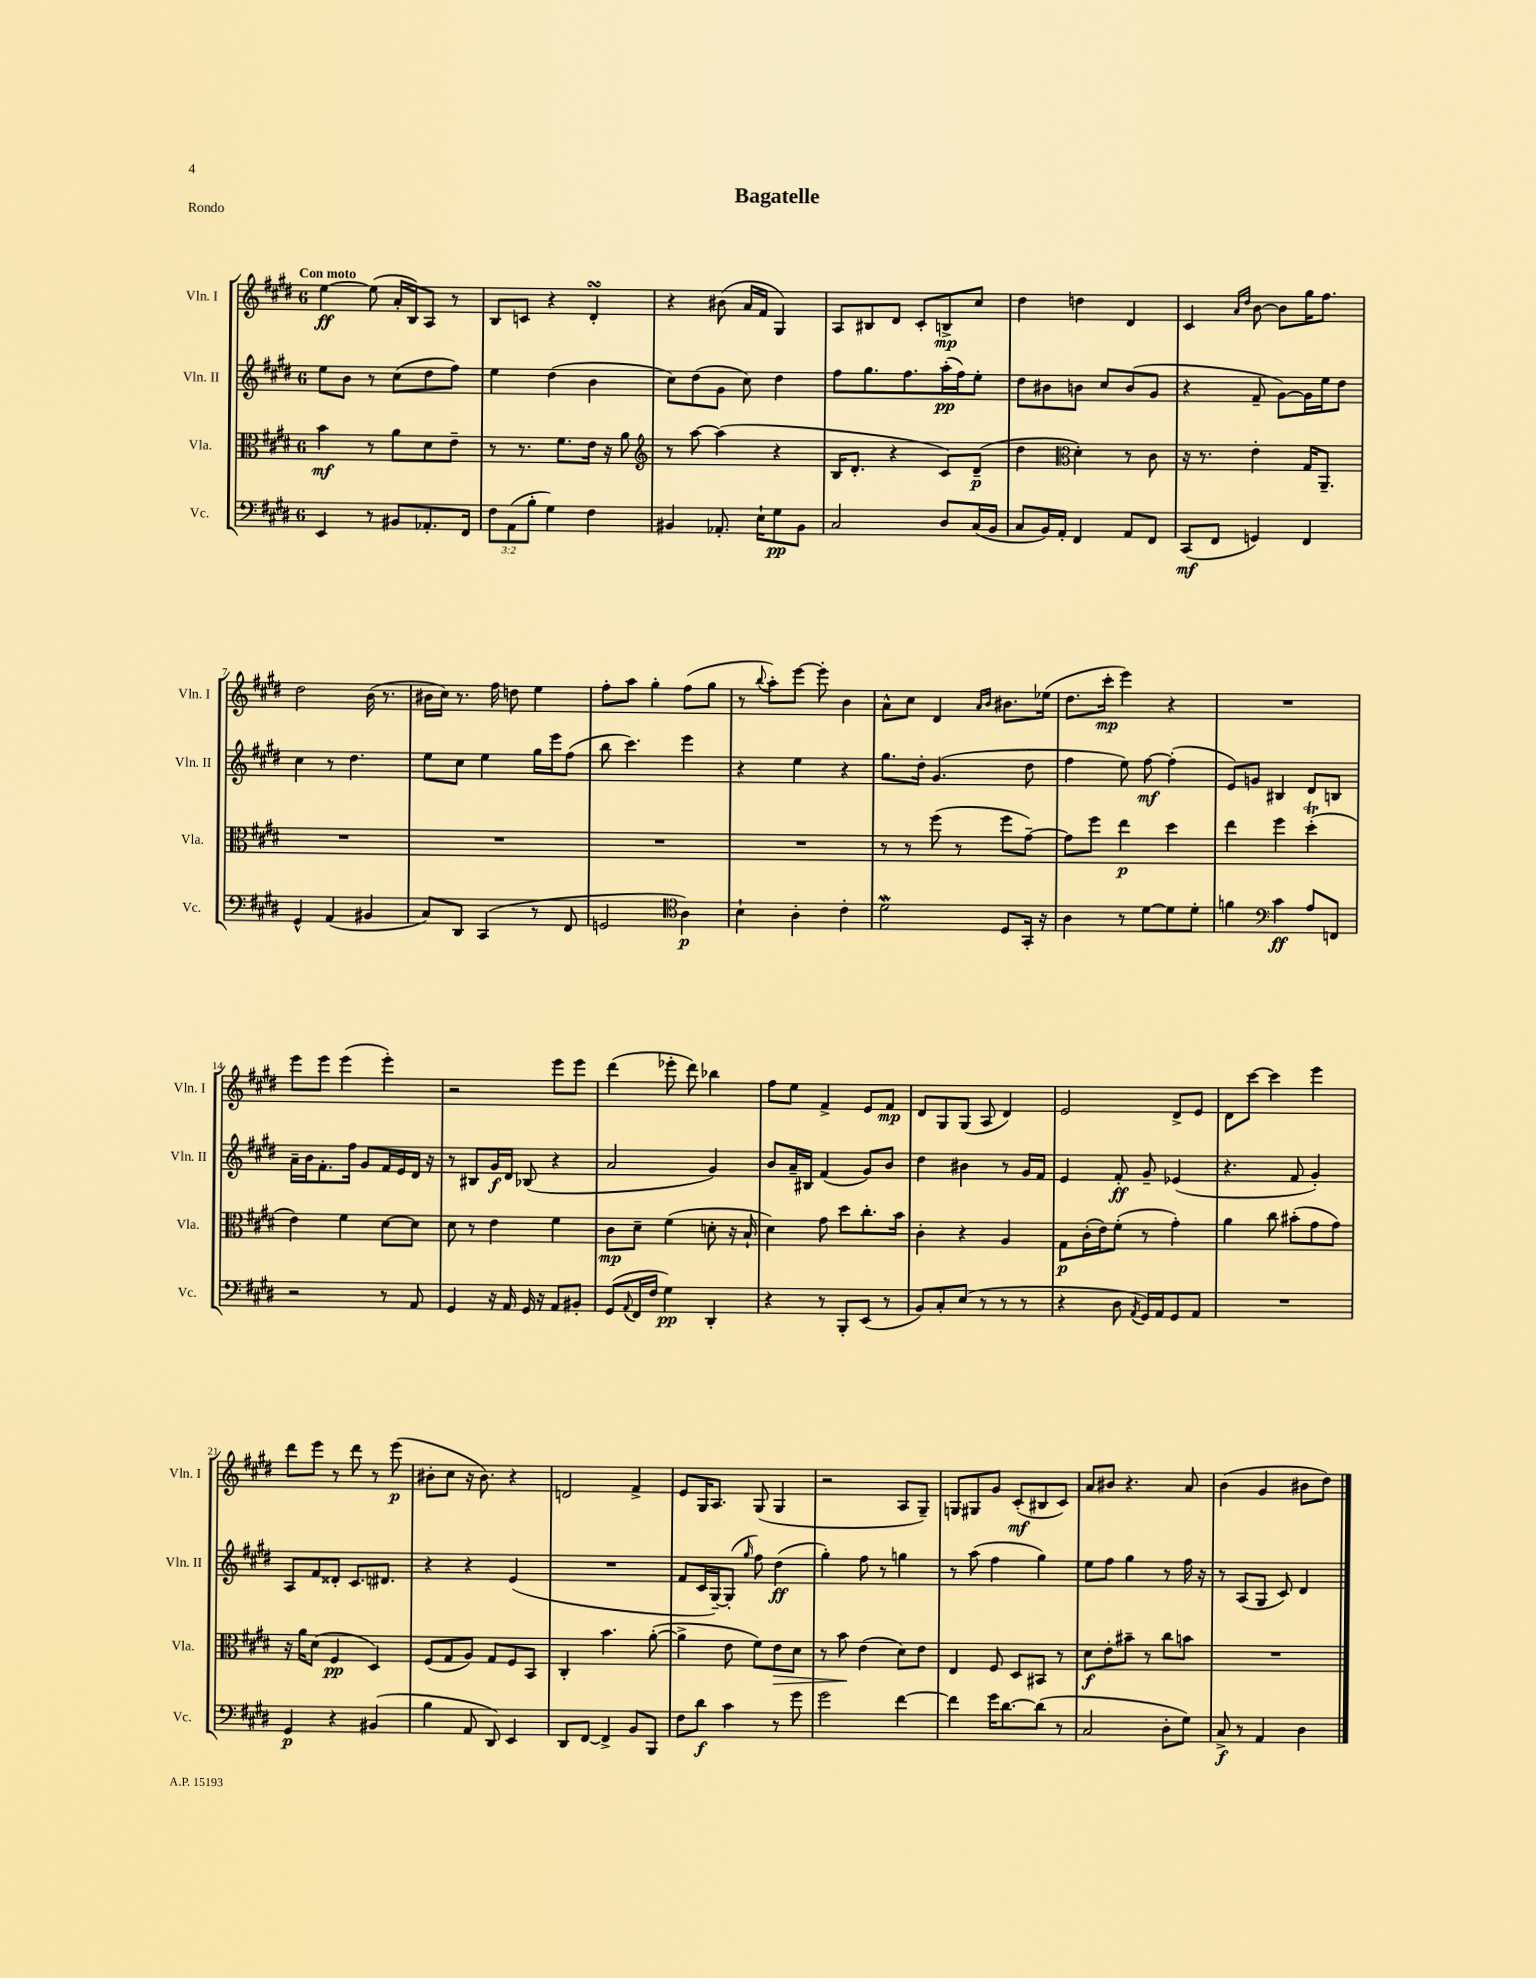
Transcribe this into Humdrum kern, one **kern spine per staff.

**kern	**dynam	**kern	**dynam	**kern	**dynam	**kern	**dynam
*part4	*part4	*part3	*part3	*part2	*part2	*part1	*part1
*staff4	*staff4	*staff3	*staff3	*staff2	*staff2	*staff1	*staff1
*I"Vc.	*	*I"Vla.	*	*I"Vln. II	*	*I"Vln. I	*
*I'Vc.	*	*I'Vla.	*	*I'Vln. II	*	*I'Vln. I	*
*clefF4	*	*clefC3	*	*clefG2	*	*clefG2	*
*k[f#c#g#d#]	*	*k[f#c#g#d#]	*	*k[f#c#g#d#]	*	*k[f#c#g#d#]	*
*M6/8	*	*M6/8	*	*M6/8	*	*M6/8	*
=1	=1	=1	=1	=1	=1	=1	=1
!	!	!	!	!	!	!LO:TX:a:B:t=Con moto	!
4EE/	.	4b\	mf	8ee\L	.	[4ee\	ff
.	.	.	.	8b\J	.	.	.
8r	.	8r	.	8r	.	(8ee\]	.
8BB#X/L	.	8a\L	.	(8cc#\L	.	16a'/LL	.
.	.	.	.	.	.	16B/J)	.
8.AA-X'/	.	8d#\	.	8dd#\	.	8A/J	.
.	.	8e~\J	.	8ff#\J)	.	8r	.
16FF#/Jk	.	.	.	.	.	.	.
=2	=2	=2	=2	=2	=2	=2	=2
12F#\L	.	8r	.	4ee\	.	8B/L	.
(12AA\	.	.	.	.	.	.	.
.	.	8.r	.	.	.	8cn/J	.
12B'\J	.	.	.	.	.	.	.
4G#\)	.	.	.	(4dd#\	.	4r	.
.	.	8.f#\L	.	.	.	.	.
4F#\	.	16e\Jk	.	4b\	.	4d#sSsS'/	.
.	.	16r	.	.	.	.	.
.	.	8a\	.	.	.	.	.
=3	=3	=3	=3	=3	=3	=3	=3
*	*	*clefG2	*	*	*	*	*
4BB#X/	.	8r	.	8cc#\L)	.	4r	.
.	.	[8aa\	.	(8dd#\	.	.	.
8.AA-X'/	.	(4aa\]	.	8g#\J	.	(8b#X\	.
.	.	.	.	8cc#\)	.	16a/LL	.
16E`\KL	.	.	.	.	.	16f#/JJ	.
8G#\	pp	4r	.	4dd#\	.	4G#/)	.
8BB#\J	.	.	.	.	.	.	.
=4	=4	=4	=4	=4	=4	=4	=4
2C#/	.	16B/KL	.	8ff#\L	.	8A/L	.
.	.	8.d#'/J	.	.	.	.	.
.	.	.	.	8.gg#\	.	8B#X/	.
.	.	4r	.	.	.	8d#/J	.
.	.	.	.	8.ff#\	.	.	.
.	.	.	.	.	.	8c#'/L	.
8D#/L	.	8c#/L)	.	(16aa'\L	pp	8Bn^/	mp
.	.	.	.	16ff#\J)	.	.	.
(16C#/L	.	(8d#~/J	p	8ee'\J	.	8cc#/J	.
16BB/JJ	.	.	.	.	.	.	.
=5	=5	=5	=5	=5	=5	=5	=5
8C#/L	.	4dd#\	.	8dd#\L	.	4dd#\	.
16BB/L)	.	.	.	8b#X\	.	.	.
16AA'/JJ	.	.	.	.	.	.	.
*	*	*clefC3	*	*	*	*	*
4FF#/	.	4d#'\)	.	8bn\J	.	4ddn\	.
.	.	.	.	8cc#/L	.	.	.
8AA/L	.	8r	.	(8b/	.	4d#/	.
8FF#/J	.	8c#\	.	8g#/J	.	.	.
=6	=6	=6	=6	=6	=6	=6	=6
(8CC#/L	mf	16r	.	4r	.	4c#/	.
.	.	8.r	.	.	.	.	.
8FF#/J	.	.	.	.	.	.	.
.	.	.	.	.	.	16qqa/LL	.
.	.	.	.	.	.	16qqdd#/JJ	.
4GGn/)	.	4e'\	.	8f#~/	.	[8b\	.
.	.	.	.	[8g#\L)	.	8b\L]	.
4FF#/	.	16G#/KL	.	16g#\L]	.	16gg#\K	.
.	.	8.AA~/J	.	16ee\J	.	8.ff#\J	.
.	.	.	.	8dd#\J	.	.	.
!!LO:LB:g=z
=7	=7	=7	=7	=7	=7	=7	=7
4GG#^^/	.	2.r	.	4cc#\	.	2dd#\	.
(4AA/	.	.	.	8r	.	.	.
.	.	.	.	4.dd#\	.	.	.
4BB#X/	.	.	.	.	.	(16b\	.
.	.	.	.	.	.	8.r	.
=8	=8	=8	=8	=8	=8	=8	=8
8C#/L)	.	2.r	.	8ee\L	.	16b#X\LL	.
.	.	.	.	.	.	16cc#\JJ)	.
8DD#/J	.	.	.	8cc#\J	.	8.r	.
(4CC#/	.	.	.	4ee\	.	.	.
.	.	.	.	.	.	16ff#\	.
.	.	.	.	.	.	8ddn\	.
8r	.	.	.	16gg#\LL	.	4ee\	.
.	.	.	.	16eee\J	.	.	.
8FF#/	.	.	.	(8ff#\J	.	.	.
=9	=9	=9	=9	=9	=9	=9	=9
2GGn/	.	2.r	.	8bb\	.	8ff#'\L	.
.	.	.	.	4.ccc#\)	.	8aa\J	.
.	.	.	.	.	.	4gg#'\	.
*clefC4	*	*	*	*	*	*	*
4A\)	p	.	.	4eee\	.	(8ff#\L	.
.	.	.	.	.	.	8gg#\J	.
=10	=10	=10	=10	=10	=10	=10	=10
4B`\	.	2.r	.	4r	.	8r	.
.	.	.	.	.	.	8qqbb/	.
.	.	.	.	.	.	8aa'\L)	.
4A'\	.	.	.	4ee\	.	[8eee\J	.
.	.	.	.	.	.	8eee'\]	.
4c#'\	.	.	.	4r	.	4b\	.
=11	=11	=11	=11	=11	=11	=11	=11
2d#W\	.	8r	.	8.gg#\L	.	8a^^\L	.
.	.	8r	.	.	.	8cc#\J	.
.	.	.	.	16dd#'\Jk	.	.	.
.	.	(8ff#\	.	(4.g#/	.	4d#/	.
.	.	8r	.	.	.	.	.
.	.	.	.	.	.	16qqa/LL	.
.	.	.	.	.	.	16qqb/JJ	.
8D#/L	.	8ff#\L	.	.	.	8.b#X\L	.
16GG#'/Jk	.	[8g#~\J)	.	8dd#\	.	.	.
16r	.	.	.	.	.	(16ee-X\Jk	.
=12	=12	=12	=12	=12	=12	=12	=12
4A\	.	8g#\L]	.	4ff#\	.	8.dd#\L	.
.	.	8ff#\J	.	.	.	.	.
.	.	.	.	.	.	16ccc#'\Jk	mp
8r	.	4ee\	p	8ee\)	.	4eee\)	.
[8d#\L	.	.	.	[8ff#\	mf	.	.
8d#\]	.	4dd#\	.	(4ff#'\]	.	4r	.
8d#'\J	.	.	.	.	.	.	.
=13	=13	=13	=13	=13	=13	=13	=13
4fn\	.	4ee\	.	8e/L)	.	2.r	.
.	.	.	.	8gn/J	.	.	.
*clefF4	*	*	*	*	*	*	*
4c#\	ff	4ff#\	.	4B#X/	.	.	.
8A/L	.	(4dd#t'\	.	8d#/L	.	.	.
8FFn/J	.	.	.	8Bn/J	.	.	.
!!LO:LB:g=z
=14	=14	=14	=14	=14	=14	=14	=14
2r	.	4e\)	.	16a~\LL	.	8eee\L	.
.	.	.	.	16b\J	.	.	.
.	.	.	.	8.f#'\	.	8eee\J	.
.	.	4f#\	.	.	.	(4eee\	.
.	.	.	.	16ff#\Jk	.	.	.
.	.	.	.	8g#/L	.	.	.
8r	.	[8d#\L	.	16f#/L	.	4eee'\)	.
.	.	.	.	16e/	.	.	.
8AA/	.	8d#\J]	.	16d#/JJ	.	.	.
.	.	.	.	16r	.	.	.
=15	=15	=15	=15	=15	=15	=15	=15
4GG#/	.	8d#\	.	8r	.	2r	.
.	.	8r	.	8B#X/L	.	.	.
16r	.	4e\	.	16g#/L	f	.	.
16AA/	.	.	.	16d#/JJ	.	.	.
16GG#/	.	.	.	(8B-X/	.	.	.
16r	.	.	.	.	.	.	.
8AA/L	.	4f#\	.	4r	.	8eee\L	.
8BB#X'/J	.	.	.	.	.	8eee\J	.
=16	=16	=16	=16	=16	=16	=16	=16
(8GG#/L	.	8c#\L	mp	2a/	.	(4ddd#\	.
8qqAA/	.	.	.	.	.	.	.
16FF#/L	.	8d#~\J	.	.	.	.	.
16F#/JJ	.	.	.	.	.	.	.
4G#\)	pp	(4f#\	.	.	.	8eee-X'\	.
.	.	.	.	.	.	8ddd#\)	.
4DD#'/	.	8dn'\	.	4g#/)	.	4bb-X\	.
.	.	16r	.	.	.	.	.
.	.	16B`/	.	.	.	.	.
=17	=17	=17	=17	=17	=17	=17	=17
4r	.	4d#\)	.	8b/L	.	8ff#\L	.
.	.	.	.	16a~/L	.	8ee\J	.
.	.	.	.	16B#X/JJ	.	.	.
8r	.	8g#\	.	(4f#/	.	4f#^/	.
8BBB'/L	.	8dd#\L	.	.	.	.	.
(8EE/J	.	8.cc#'\	.	8g#/L)	.	8e/L	.
8r	.	.	.	8b/J	.	8f#/J	mp
.	.	16b\Jk	.	.	.	.	.
=18	=18	=18	=18	=18	=18	=18	=18
8BB/L)	.	4c#'\	.	4dd#\	.	8d#/L	.
8C#'/	.	.	.	.	.	8G#/	.
(8E/J	.	4r	.	4b#X\	.	(8G#/J	.
8r	.	.	.	.	.	8A/	.
8r	.	4A/	.	8r	.	4d#/)	.
8r	.	.	.	16g#/LL	.	.	.
.	.	.	.	16f#/JJ	.	.	.
=19	=19	=19	=19	=19	=19	=19	=19
4r	.	8G#\L	p	4e/	.	2e/	.
.	.	(16c#'\L	.	.	.	.	.
.	.	16e\J)	.	.	.	.	.
8D#\	.	(8f#'\J	.	8f#'/	ff	.	.
8qAA/	.	.	.	.	.	.	.
16GG#/LL)	.	8r	.	8g#~/	.	.	.
16AA/J	.	.	.	.	.	.	.
8GG#/	.	4g#'\)	.	(4e-X/	.	8d#^/L	.
8AA/J	.	.	.	.	.	8e/J	.
=20	=20	=20	=20	=20	=20	=20	=20
2.r	.	4a\	.	4.r	.	8d#\L	.
.	.	.	.	.	.	[8ccc#\J	.
.	.	8cc#\	.	.	.	4ccc#\]	.
.	.	(8b#X'\L	.	8f#/	.	.	.
.	.	8g#\	.	4g#'/)	.	4eee\	.
.	.	8g#\J)	.	.	.	.	.
!!LO:LB:g=z
=21	=21	=21	=21	=21	=21	=21	=21
4GG#/	p	16r	.	8A/L	.	8ddd#\L	.
.	.	16a\KL	.	.	.	.	.
.	.	(8d#\J	.	8f#/	.	8eee\J	.
4r	.	4F#/	pp	8d##X'/J	.	8r	.
.	.	.	.	8.c#/L	.	8ddd#\	.
(4BB#X/	.	4D#/)	.	.	.	8r	.
.	.	.	.	8.d#X/J	.	.	.
.	.	.	.	.	.	(8eee\	p
=22	=22	=22	=22	=22	=22	=22	=22
4B\	.	(8F#/L	.	4r	.	8b#X'\L	.
.	.	8G#/	.	.	.	8cc#\J	.
8AA/	.	8A/J)	.	4r	.	16r	.
.	.	.	.	.	.	8.b#\)	.
8DD#/)	.	8G#/L	.	.	.	.	.
4EE/	.	8F#/	.	(4e/	.	4r	.
.	.	8BB/J	.	.	.	.	.
=23	=23	=23	=23	=23	=23	=23	=23
8DD#/L	.	4C#'/	.	2.r	.	2dn/	.
[8FF#/J	.	.	.	.	.	.	.
4FF#^/]	.	4.b\	.	.	.	.	.
8BB/L	.	.	.	.	.	4f#^/	.
8BBB/J	.	([8a'\	.	.	.	.	.
=24	=24	=24	=24	=24	=24	=24	=24
8F#\L	.	4a^\]	.	8f#/L	.	8e/L	.
8d#\J	f	.	.	16c#/L	.	16G#/K	.
.	.	.	.	[16G#~/J)	.	8.A/J	.
4c#\	.	8e\	.	(8G#'/J]	.	.	.
.	.	.	.	16qqgg#/	.	.	.
.	.	8f#\L)	.	8ff#\)	.	(8G#/	.
!	!	!	!LO:HP:b	!	!	!	!
8r	.	8e\	>	(4dd#\	ff	4G#/	.
8g#\	.	8d#\J	.	.	.	.	.
=25	=25	=25	=25	=25	=25	=25	=25
2g#\	.	8r	.	4gg#'\)	.	2r	.
.	.	8b\	.	.	.	.	.
.	.	(4e\	]	8ff#\	.	.	.
.	.	.	.	8r	.	.	.
[4f#\	.	8d#\L)	.	4ggn\	.	8A/L	.
.	.	8e\J	.	.	.	8G#~/J)	.
=26	=26	=26	=26	=26	=26	=26	=26
4f#\]	.	4E/	.	8r	.	8Gn/L	.
.	.	.	.	(8aa\	.	8G#X/	.
16g#\KL	.	8F#/	.	4ff#\	.	8g#/J	.
[8.d#\	.	.	.	.	.	.	.
.	.	8D#/L	.	.	.	(8c#'/L	mf
(8d#\J]	.	8BB#X/J	.	4gg#\)	.	8B#X/	.
8r	.	8r	.	.	.	8c#/J)	.
=27	=27	=27	=27	=27	=27	=27	=27
2C#/	.	8d#\L	f	8ee\L	.	8a/L	.
.	.	8e'\	.	8ff#\J	.	8b#X/J	.
.	.	8b#X~\J	.	4gg#\	.	4.r	.
.	.	8r	.	.	.	.	.
8D#'\L	.	8cc#\L	.	8r	.	.	.
8G#\J)	.	8bn\J	.	16ff#\	.	8a/	.
.	.	.	.	16r	.	.	.
=28	=28	=28	=28	=28	=28	=28	=28
8C#^/	f	2.r	.	8r	.	(4b\	.
8r	.	.	.	(8A/L	.	.	.
4AA/	.	.	.	8G#/J	.	4g#/	.
.	.	.	.	8c#/)	.	.	.
4D#\	.	.	.	4d#/	.	8b#X\L	.
.	.	.	.	.	.	8dd#\J)	.
==	==	==	==	==	==	==	==
*-	*-	*-	*-	*-	*-	*-	*-
